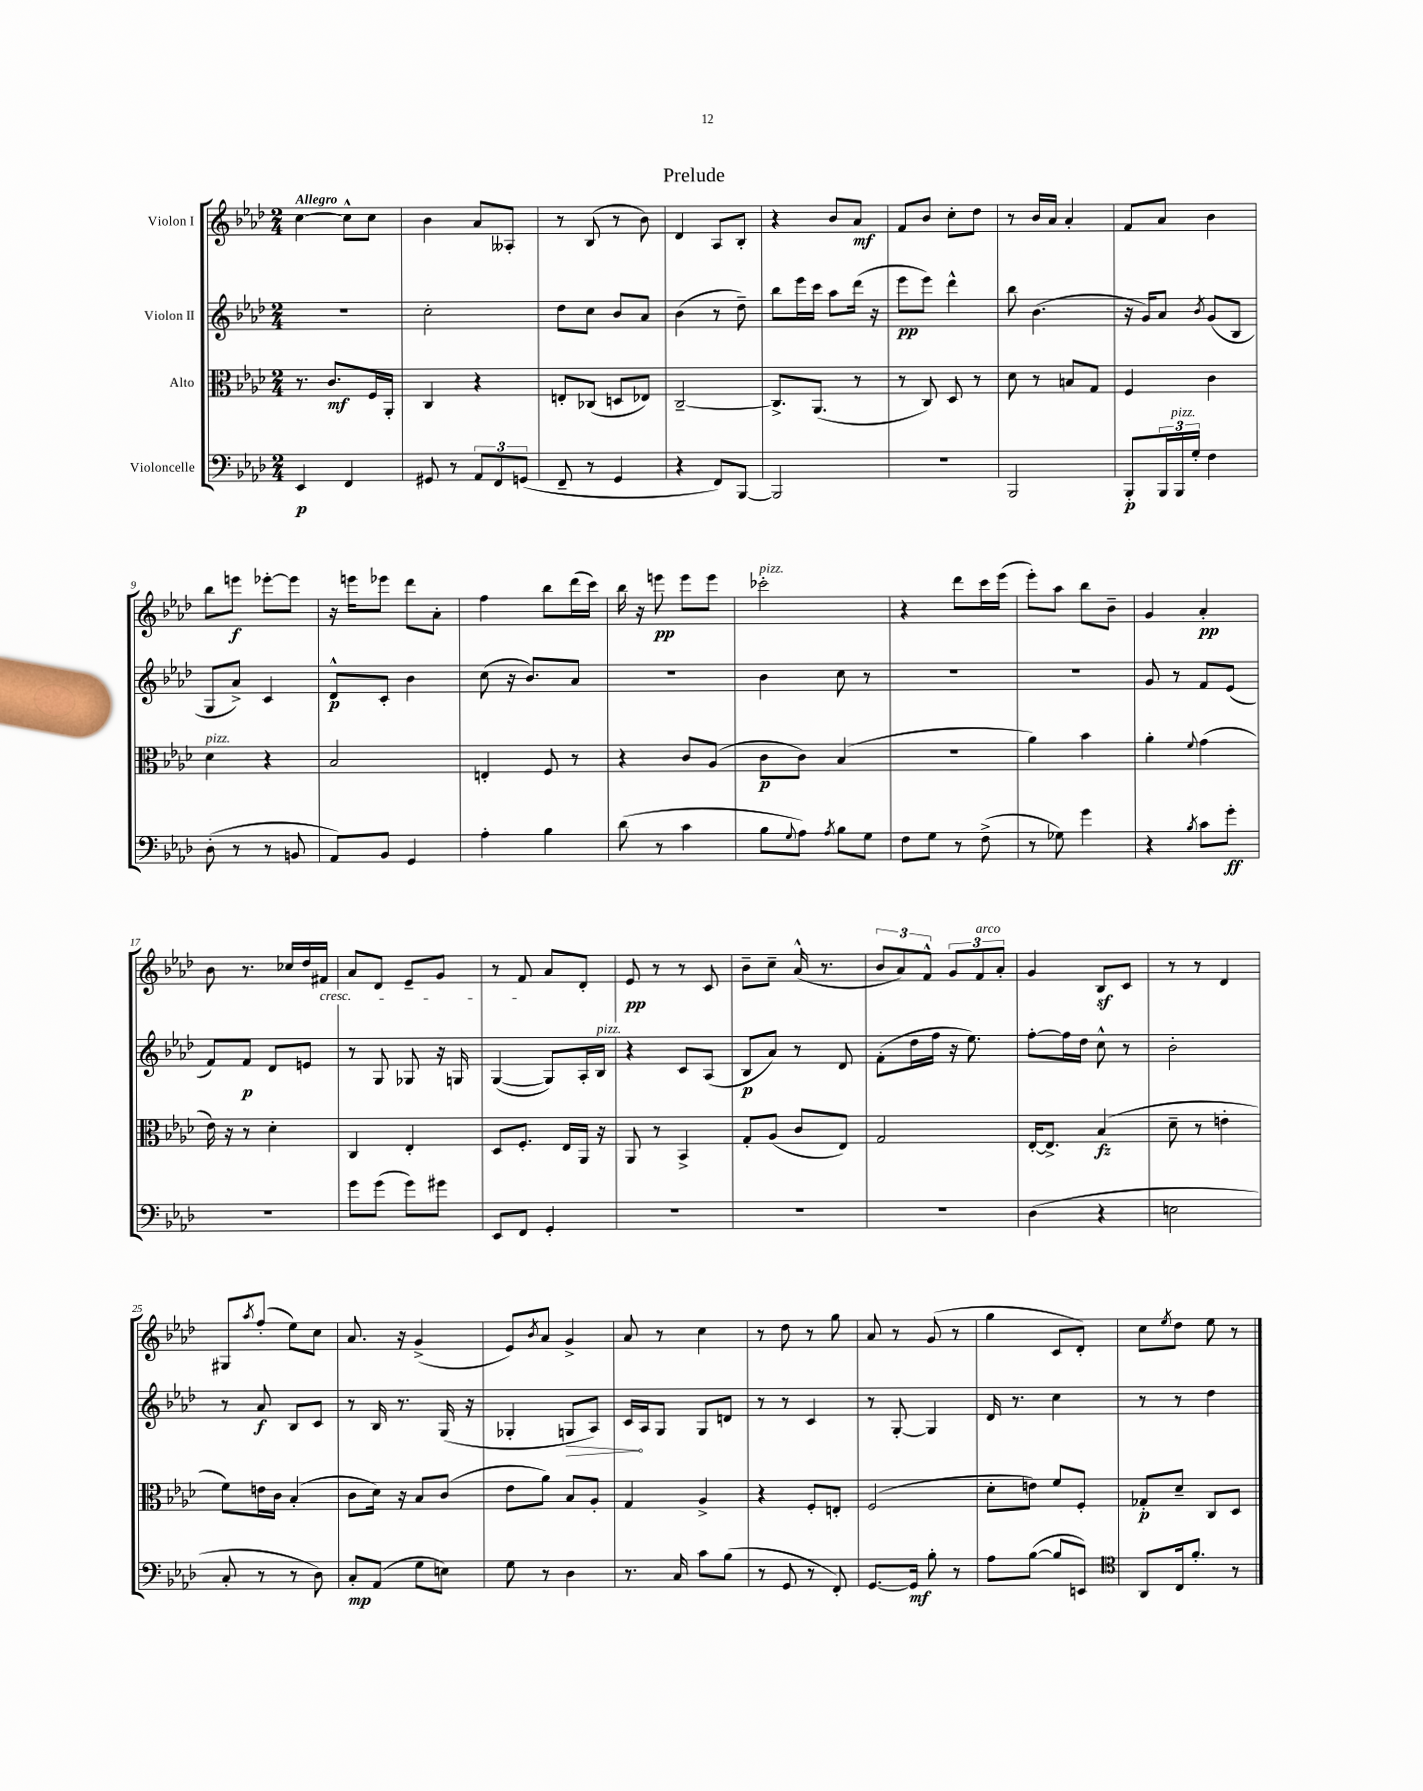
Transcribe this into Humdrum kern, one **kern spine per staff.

**kern	**kern	**kern	**kern
*staff4	*staff3	*staff2	*staff1
*clefF4	*clefC3	*clefG2	*clefG2
*k[b-e-a-d-]	*k[b-e-a-d-]	*k[b-e-a-d-]	*k[b-e-a-d-]
*M2/4	*M2/4	*M2/4	*M2/4
4EE-	8.r	2r	[4cc
.	8.c	.	.
4FF	.	.	8cc^^]
.	16F	.	8cc
.	16AA-'	.	.
=	=	=	=
8GG#	4C	2cc'	4b-
8r	.	.	.
12AA-	4r	.	8a-
12FF	.	.	.
.	.	.	8A--'
(12GG	.	.	.
=	=	=	=
8FF~	8E'	8dd-	8r
8r	(8C-	8cc	(8B-
4GG	8D	8b-	8r
.	8E-)	8a-	8b-)
=	=	=	=
4r	[2C~	(4b-	4d-
8FF)	.	8r	8A-
[8BBB-	.	8dd-~)	8B-'
=	=	=	=
2BBB-]	8.C^]	8bb-	4r
.	.	16eee-	.
.	(8.AA-	16ccc	.
.	.	8aa-	8b-
.	8r	(16ddd-	8a-
.	.	16r	.
=	=	=	=
2r	8r	8eee-	8f
.	8C)	8eee-)	8b-
.	8D-	4ddd-^^	8cc'
.	8r	.	8dd-
=	=	=	=
2BBB-	8d-	8bb-	8r
.	8r	(4.b-	16b-
.	.	.	16a-
.	8B	.	4a-'
.	8G	.	.
=	=	=	=
8BBB-'	4F	16r	8f
.	.	16g)	.
24BBB-	.	8a-	8a-
24BBB-	.	.	.
24G'	.	.	.
.	.	8qb-	.
4F	4c	(8g	4b-
.	.	8B-	.
=	=	=	=
(8D-'	4d-	8G	8bb-
8r	.	8a-^)	8eee
8r	4r	4c	[8eee-'
8BB	.	.	8eee-]
=	=	=	=
8AA-)	2B-	8d-^^	16r
.	.	.	16eee
8BB-	.	8c'	8eee-
4GG	.	4b-	8ddd-
.	.	.	8a-'
=	=	=	=
4A-'	4E'	(8cc	4ff
.	.	16r	.
.	.	8.b-)	.
4B-	8F	.	8bb-
.	8r	8a-	(16ddd-
.	.	.	16ccc)
=	=	=	=
(8d-	4r	2r	16bb-
.	.	.	16r
8r	.	.	8eee
4c	8c	.	8eee
.	(8A-	.	8eee
=	=	=	=
8B-	8c	4b-	2ccc-'
8qqG	.	.	.
8A-)	8c)	.	.
8qA-	.	.	.
8B-	(4B-	8cc	.
8G	.	8r	.
=	=	=	=
8F	2r	2r	4r
8G	.	.	.
8r	.	.	8ddd-
(8F^	.	.	16ccc
.	.	.	(16eee-
=	=	=	=
8r	4a-)	2r	8eee-')
8G-)	.	.	8aa-
4g	4b-	.	8bb-
.	.	.	8b-~
=	=	=	=
4r	4a-'	8g	4g
.	.	8r	.
8qB-	8qqf	.	.
8c	(4g	8f	4a-'
8g'	.	(8e-	.
=	=	=	=
2r	16e-)	8f)	8b-
.	16r	.	.
.	8r	8f	8.r
.	4d-'	8d-	.
.	.	.	16cc-
.	.	8e	16dd-
.	.	.	16f#
=	=	=	=
8g	4C	8r	8a-
(8g	.	8G	8d-
8g)	4E-'	8G-	8e-~
8g#	.	16r	8g
.	.	16G	.
=	=	=	=
8EE-	8D-	([4G	8r
8FF	8.F'	.	8f
4GG'	.	8G])	8a-
.	16E-	.	.
.	16AA-	16A-'	8d-'
.	16r	16B-	.
=	=	=	=
2r	8AA-	4r	8e-
.	8r	.	8r
.	4BB-^	8c	8r
.	.	(8A-	8c
=	=	=	=
2r	8G'	8B-	8b-~
.	(8A-	8a-)	8cc~
.	8c	8r	(16a-^^
.	.	.	8.r
.	8E-)	8d-	.
=	=	=	=
2r	2G	(8f'	12b-
.	.	.	12a-)
.	.	16dd-	.
.	.	.	12f^^
.	.	16ff	.
.	.	16r	12g
.	.	8.ee-)	.
.	.	.	12f
.	.	.	12a-'
=	=	=	=
(4D-	[16E-'	[8ff'	4g
.	8.E-^]	.	.
.	.	16ff]	.
.	.	16dd-	.
4r	(4B-	8cc^^	8B-
.	.	8r	8c
=	=	=	=
2E	8d-~	2b-'	8r
.	8r	.	8r
.	4e'	.	4d-
=	=	=	=
8C'	8f)	8r	8G#
.	.	.	8qaa-
8r	16e	8a-	(8ff'
.	16c	.	.
8r	(4B-'	8B-	8ee-)
8D-)	.	8c	8cc
=	=	=	=
8C'	8c	8r	8.a-
(8AA-	16d-)	16B-	.
.	16r	8.r	16r
8G	8B-	.	(4g^
8E)	(8c	(16G	.
.	.	16r	.
=	=	=	=
8G	8e-	4G-'	8e-)
.	.	.	8qb-
8r	8a-)	.	8a-
4D-	8B-	8G	4g^
.	8A-'	8A-)	.
=	=	=	=
8.r	4G	16c	8a-
.	.	16A-	.
.	.	8G	8r
16C	.	.	.
8c	4A-^	8G	4cc
(8B-	.	8d	.
=	=	=	=
8r	4r	8r	8r
8GG	.	8r	8dd-
8r	8F'	4c	8r
8FF')	8E'	.	8gg
=	=	=	=
[8.GG	(2F	8r	8a-
.	.	[8G'	8r
16GG]	.	.	.
8B-'	.	4G]	(8g
8r	.	.	8r
=	=	=	=
8A-	8d-'	16d-	4gg
.	.	8.r	.
([8B-	8e)	.	.
8B-]	8f	4cc	8c
8EE)	8F'	.	8d-')
=	=	=	=
*clefC4	*	*	*
8AA-	8G-'	8r	8cc
.	.	.	8qee-
16C	8d-~	8r	8dd-
8.f'	.	.	.
.	8C	4dd-	8ee-
8r	8D-	.	8r
==	==	==	==
*-	*-	*-	*-
